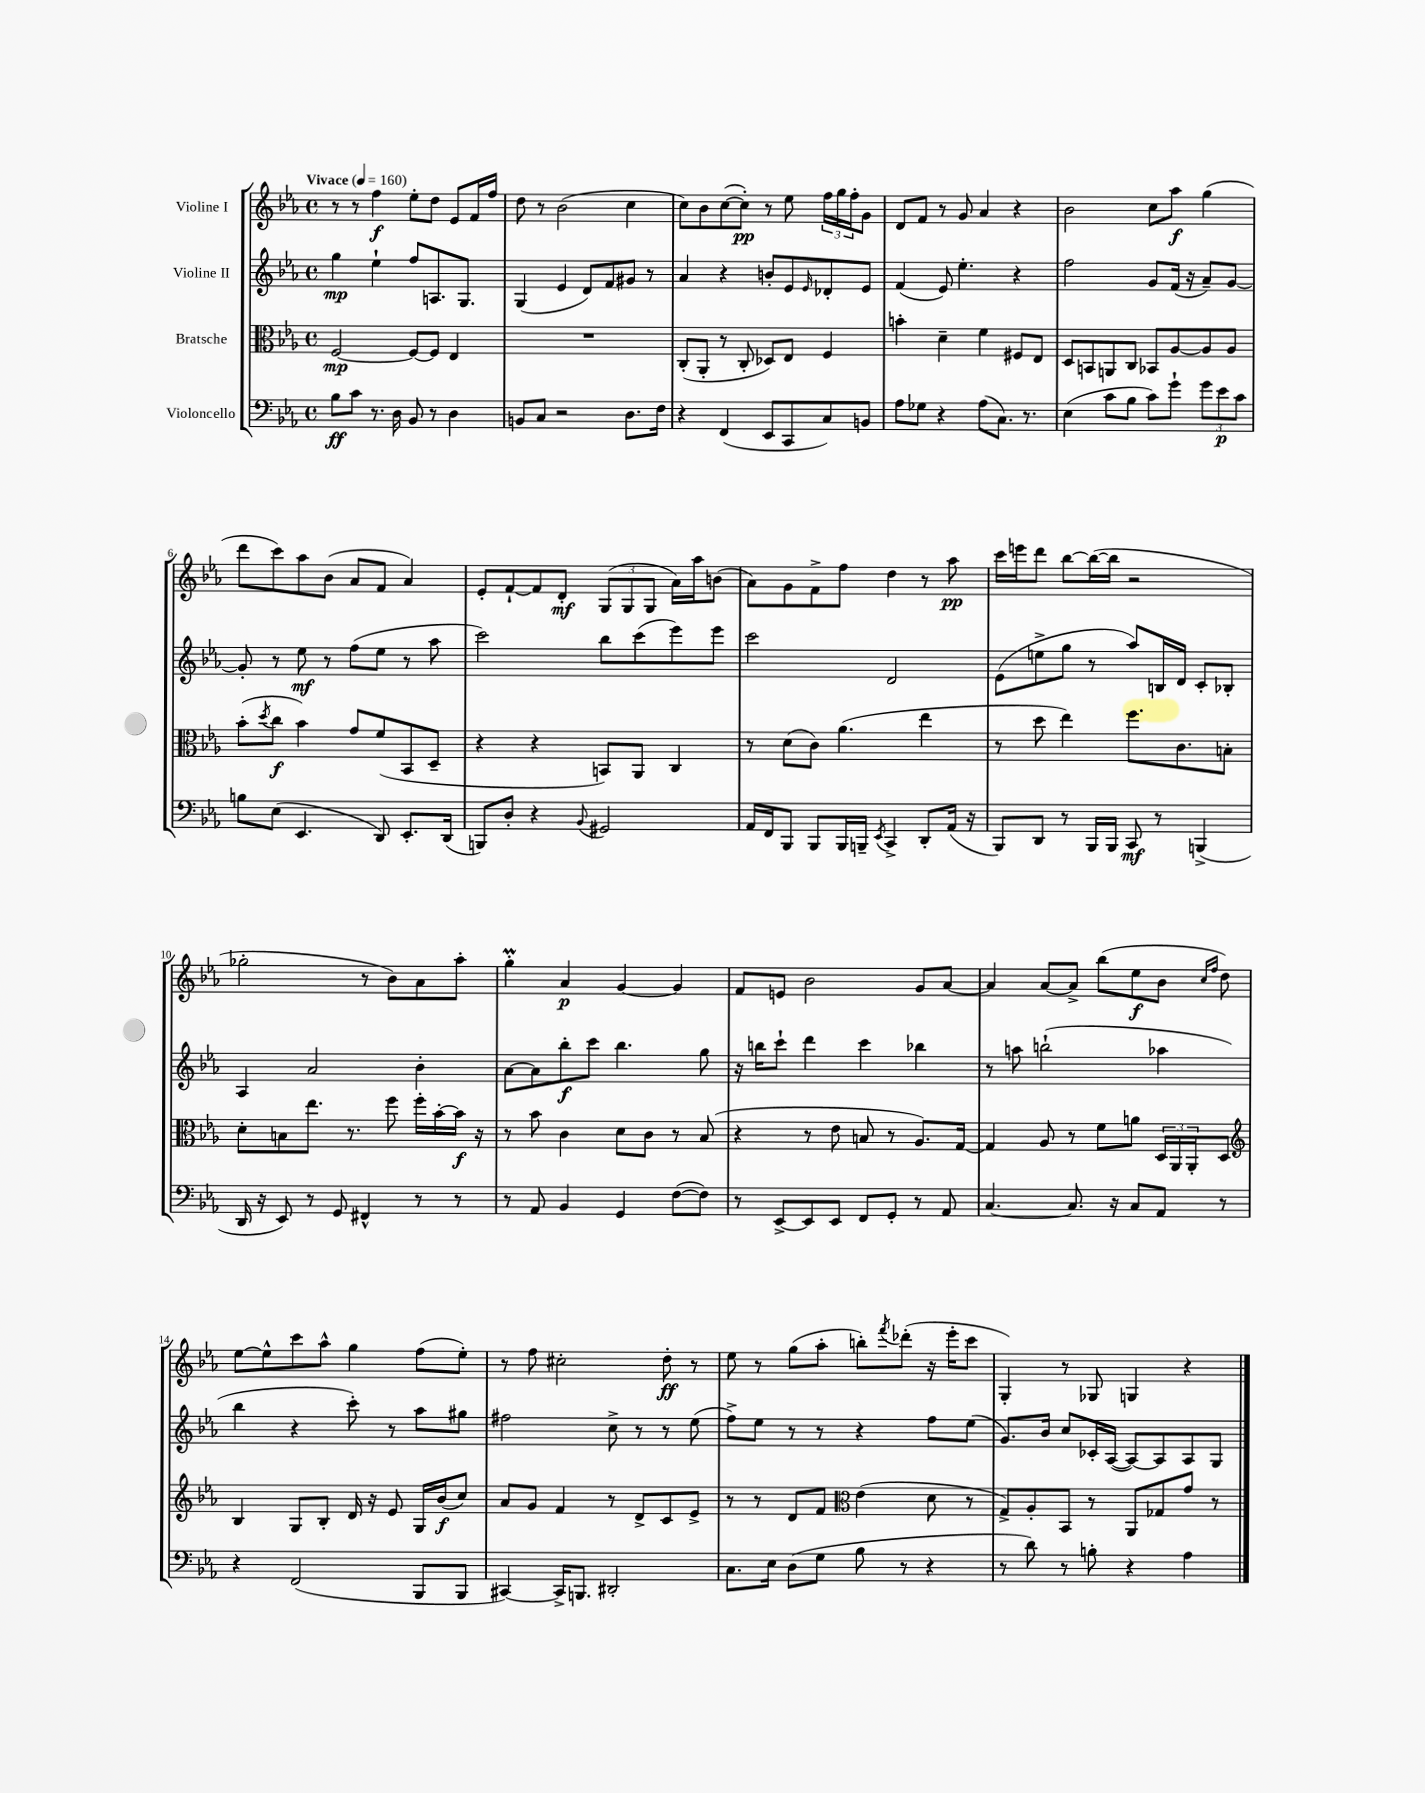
<<
\new StaffGroup <<
\new Staff = "s0" \with { instrumentName = "Violine I" } {
    \clef treble \key ees \major \defaultTimeSignature \time 4/4 \tempo "Vivace" 4 = 160
    r8 r8 f''4\f ees''8-. d''8 ees'8 f'16 f''16 |
    d''8 r8 bes'2( c''4 |
    c''8) bes'8 c''8~( c''8-.\pp) r8 ees''8 \tuplet 3/2 { f''16 g''16 f''16-. } g'8 |
    d'8 f'8 r8 g'8 aes'4 r4 |
    bes'2 c''8 aes''8\f g''4( |
    d'''8 c'''8) aes''8 bes'8( aes'8 f'8 aes'4) |
    ees'8-. f'8~-! f'8 d'8-.\mf \tuplet 3/2 { g8( g8 g8 } aes'16) aes''16 b'8( |
    aes'8) g'8 f'8-> f''8 d''4 r8 aes''8\pp |
    c'''16 e'''16 d'''8 bes''8~ bes''16~( bes''16 r2 |
    ges''2-. r8 bes'8) aes'8 aes''8-. |
    g''4-.\prall aes'4\p g'4~ g'4 |
    f'8 e'8 bes'2 g'8 aes'8~ |
    aes'4 aes'8~ aes'8-> bes''8( ees''8\f bes'8 \grace { c''16 f''16 } d''8) |
    ees''8~ ees''8-^ c'''8 aes''8-^ g''4 f''8( ees''8-.) |
    r8 f''8 cis''2-. d''8-.\ff r8 |
    ees''8 r8 g''8( aes''8-. b''8-.) \acciaccatura { f'''8 } des'''8-.( r16 ees'''16-. c'''8 |
    g4-.) r8 ges8 g4 r4 \bar "|." |
}
\new Staff = "s1" \with { instrumentName = "Violine II" } {
    \clef treble \key ees \major \defaultTimeSignature \time 4/4
    g''4\mp ees''4-! f''8 a8. g8. |
    g4( ees'4 d'8) f'8 gis'8 r8 |
    aes'4 r4 b'8-. ees'8 \grace { ees'16 } des'8-. ees'8 |
    f'4( ees'8) ees''4.-. r4 |
    f''2 g'8 f'16( r16 aes'8--) g'8~ |
    g'8-. r8 ees''8\mf r8 f''8( ees''8 r8 aes''8 |
    c'''2) bes''8 c'''8( ees'''8) ees'''8 |
    c'''2 d'2 |
    ees'8( e''8-> g''8 r8 aes''8) b16 d'16 c'8-. bes8-. |
    aes4 aes'2 bes'4-. |
    aes'8~ aes'8 bes''8-.\f c'''8 bes''4. g''8 |
    r16 b''16 c'''8-! d'''4 c'''4 bes''4 |
    r8 a''8 b''2-!( aes''4 |
    bes''4 r4 c'''8-.) r8 aes''8 gis''8 |
    fis''2 c''8-> r8 r8 ees''8( |
    f''8->) ees''8 r8 r8 r4 f''8 ees''8( |
    g'8.) bes'16 c''8 ces'16-. aes16~( aes8~) aes8 aes8 g8 \bar "|." |
}
\new Staff = "s2" \with { instrumentName = "Bratsche" } {
    \clef alto \key ees \major \defaultTimeSignature \time 4/4
    f2~\mp f8~ f8 ees4 |
    R1 |
    c8-.( aes,8-. r8 c8-. des8) ees8 f4 |
    b'4-. d'4-- f'4 fis8 ees8 |
    d8 b,8 a,8 c8 bes,8 aes8~ aes8 aes8 |
    bes'8-.( \acciaccatura { d''8 } c''8\f bes'4) g'8 f'8( bes,8 d8-- |
    r4 r4 b,8) aes,8 c4 |
    r8 d'8( c'8) aes'4.( ees''4 |
    r8 d''8 ees''4) f''8. c'8. b8-. |
    d'8-. b8 ees''8. r8. f''8 f''16-. bes'16~-. bes'16\f r16 |
    r8 bes'8 c'4 d'8 c'8 r8 bes8( |
    r4 r8 ees'8 b8 r8 aes8.) g16~ |
    g4 aes8 r8 f'8 a'8 \tuplet 3/2 { d16 aes,16 aes,16-. } d8 |
    \clef treble bes4 g8 bes8-. d'16 r16 ees'8 g16 bes'16\f( c''8) |
    aes'8 g'8 f'4 r8 d'8-> c'8 ees'8-> |
    r8 r8 d'8 f'8 \clef alto ees'4( d'8 r8 |
    g8->) aes8-. bes,8 r8 aes,8 ges8 g'8 r8 \bar "|." |
}
\new Staff = "s3" \with { instrumentName = "Violoncello" } {
    \clef bass \key ees \major \defaultTimeSignature \time 4/4
    bes8\ff c'8 r8. d16 bes,8 r8 d4 |
    b,8 c8 r2 d8. f16 |
    r4 f,4( ees,8 c,8 c8) b,8 |
    aes8 ges8 r4 aes8( c8.) r8. |
    ees4( c'8 bes8 c'8) g'8-! \tuplet 3/2 { g'8 ees'8\p c'8 } |
    b8 ees8( ees,4. d,8) ees,8.-. d,16( |
    b,,8) d8-. r4 \appoggiatura { bes,8 } gis,2 |
    aes,16 f,16 bes,,8 bes,,8 bes,,16 b,,16-- \acciaccatura { ees,8 } c,4-> d,8-. aes,16( r16 |
    bes,,8) d,8 r8 bes,,16 bes,,16 c,8\mf r8 b,,4->( |
    d,16 r16 ees,8) r8 g,8 fis,4-^ r8 r8 |
    r8 aes,8 bes,4 g,4 f8~( f8) |
    r8 ees,8~-> ees,8 ees,8 f,8 g,8-. r8 aes,8 |
    c4.~ c8. r16 c8 aes,8 r8 |
    r4 f,2( bes,,8 bes,,8 |
    cis,4~) cis,16-> b,,8. dis,2-. |
    c8. ees16 d8( g8 bes8 r8 r4 |
    r8 d'8) r8 b8-. r4 aes4 \bar "|." |
}
>>
>>
